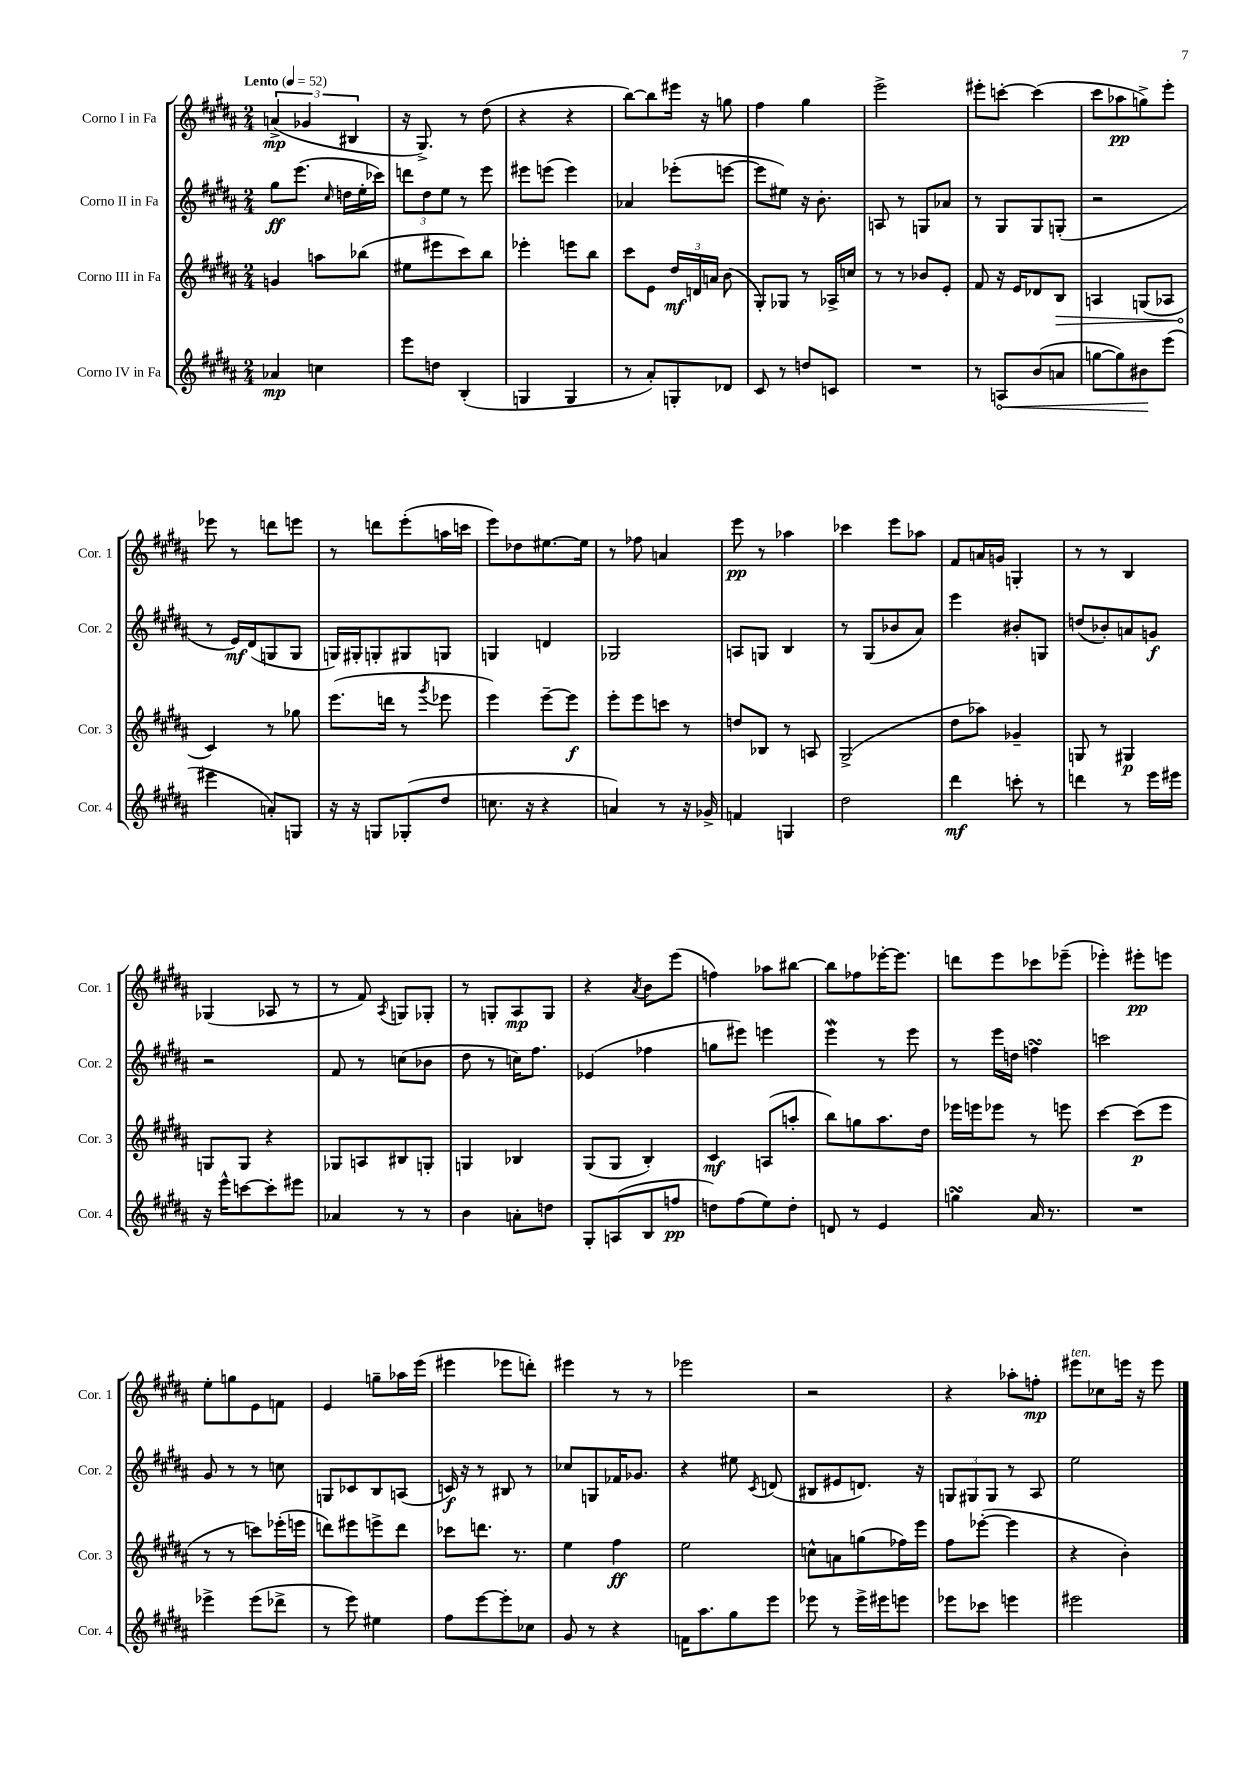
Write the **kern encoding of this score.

**kern	**kern	**kern	**kern
*staff4	*staff3	*staff2	*staff1
*clefG2	*clefG2	*clefG2	*clefG2
*k[f#c#g#d#a#]	*k[f#c#g#d#a#]	*k[f#c#g#d#a#]	*k[f#c#g#d#a#]
*M2/4	*M2/4	*M2/4	*M2/4
*MM52	*MM52	*MM52	*MM52
4a-	4g	8gg#	(6a^
.	.	(8.eee	.
.	.	.	6g-
4cc	8aa	.	.
.	.	16qqcc#	.
.	.	16dd	.
.	.	.	6B#
.	(8bb-	16ee'	.
.	.	16ccc-)	.
=	=	=	=
8eee	8ee#	12ddd	16r
.	.	.	8.G#^)
.	.	12dd#	.
8dd	8eee#	.	.
.	.	12ee	.
(4B'	8ccc#)	8r	8r
.	8bb	8eee	(8dd#
=	=	=	=
4G	4eee-'	8eee#	4r
.	.	(8eee	.
4G	8eee	4eee)	4r
.	8bb	.	.
=	=	=	=
8r	8ccc#	4a-	[8bb)
8a#')	8e	.	8bb]
8G'	24dd#	(8eee-'	16eee#
.	24d	.	.
.	.	.	16r
.	24a	.	.
8d-	(8b	[8eee	8gg
=	=	=	=
8c#	8G#')	8eee]	4ff#
8r	8G-	8ee#)	.
8dd	8r	16r	4gg#
.	.	8.b'	.
8c	16A-^	.	.
.	16cc	.	.
=	=	=	=
2r	8r	8A	2eee^
.	8r	8r	.
.	8b-	8G	.
.	8e'	8a-	.
=	=	=	=
8r	8f#	8r	8eee#'
8A	16r	8G#	[8ccc'
.	16e	.	.
(8b	8d-	8G#	(4ccc]
8a	8B	(8G'	.
=	=	=	=
[8gg	4A	2r	8ccc#
8gg])	.	.	8aa-
8b#	(8G	.	8gg^)
(8eee	8A-	.	8eee'
=	=	=	=
4eee#	4c#)	8r	8eee-
.	.	16e)	8r
.	.	(16d#	.
8a')	8r	8G	8ddd
8G	8gg-	8G	8eee
=	=	=	=
16r	(8.eee	16G)	8r
16r	.	16G#'	.
8G	.	8G'	8ddd
.	16ddd	.	.
(8G-'	8r	8G#	(8eee'
.	8qggg#	.	.
8dd#	8eee-	8G	16aa
.	.	.	16ccc
=	=	=	=
8.cc	4eee)	4G	8eee)
.	.	.	8dd-
16r	.	.	.
4r	[8eee~	4d	[8.ee#
.	8eee]	.	.
.	.	.	16ee#]
=	=	=	=
4a)	8eee'	2G-	8r
.	8eee	.	8ff-
8r	8ccc	.	4a
16r	8r	.	.
16g-^	.	.	.
=	=	=	=
4f	8dd	8A	8eee
.	8B-	8G	8r
4G	8r	4B	4aa-
.	8A	.	.
=	=	=	=
2dd#	(2G#^	8r	4ccc-
.	.	(8G#	.
.	.	8b-	8eee
.	.	8a#)	8aa-
=	=	=	=
4ddd#	8dd#	4eee	8f#
.	8aa-)	.	16a
.	.	.	16g
8ccc'	4g-~	8b#'	4G'
8r	.	8G	.
=	=	=	=
4ddd	8G	(8dd	8r
.	8r	8b-')	8r
8r	4G#	8a	4B
16eee	.	8g	.
16eee#	.	.	.
=	=	=	=
16r	8G	2r	(4G-
16eee^^	.	.	.
[8ccc	8G	.	.
8ccc']	4r	.	8A-
8eee#	.	.	8r
=	=	=	=
4a-	8G-	8f#	8r
.	8A	8r	8f#)
.	.	.	8qA#
8r	8B#	(8cc	8G
8r	8G'	8b-	8G-'
=	=	=	=
4b	4G	8dd#	8r
.	.	8r	8G'
8a'	4B-	16cc)	8A#
.	.	8.ff#	.
8dd	.	.	8G
=	=	=	=
8G#'	(8G#	(4e-	4r
(8A	8G#	.	.
.	.	.	8qa#
8B	4B')	4ff-	8b
8ff	.	.	(8eee
=	=	=	=
8dd)	4c#	8gg	4ff)
(8ff#	.	8eee#)	.
8ee)	(8A	4eee	8aa-
8dd'	8aa'	.	[8bb#
=	=	=	=
8d	8bb)	4eee	8bb#]
8r	8gg	.	8ff-
4e	8.aa#	8r	[16eee-'
.	.	.	8.eee-]
.	.	8eee	.
.	16dd#	.	.
=	=	=	=
4gg	16eee-	8r	8ddd
.	16eee	.	.
.	8eee-	16eee	8eee
.	.	16dd	.
16a#	8r	4ff	8ccc-
8.r	.	.	.
.	8eee	.	(8eee-~
=	=	=	=
2r	[4ccc#	2ccc	4eee-')
.	(8ccc#]	.	8eee#'
.	8eee	.	8eee
=	=	=	=
4eee-^	8r	8g#	8ee'
.	8r	8r	8gg
(8eee-	8ccc)	8r	8e
8ddd-^	(16eee-'	8cc	8f
.	16eee	.	.
=	=	=	=
8r	8ddd)	8G	4e
8eee)	8eee#	8c-	.
4ee#	8eee^	8B	8gg~
.	8ddd	(8A	16aa-
.	.	.	(16eee
=	=	=	=
8ff#	8ccc-	16c)	4eee#
.	.	16r	.
[8eee	8.ddd	8r	.
8eee']	.	8B#	8eee-
.	8.r	.	.
8cc-	.	8r	8ddd')
=	=	=	=
8g#	4ee	8cc-	4eee#
8r	.	8G	.
4r	4ff#	16f-	8r
.	.	8.g-	.
.	.	.	8r
=	=	=	=
16f	2ee	4r	2eee-
8.aa#	.	.	.
8gg#	.	8ee#	.
.	.	8qc#	.
8eee	.	(8d	.
=	=	=	=
8eee-	8cc^^	8B#	2r
8r	8a	8e#	.
16eee-^	(8gg	8.d)	.
16eee#	.	.	.
8eee	16ff-)	.	.
.	16eee	16r	.
=	=	=	=
8eee-	8ff#	12G	4r
.	.	12G#	.
8ccc-	([8eee-'	.	.
.	.	12G#	.
4eee	4eee-]	8r	8aa-'
.	.	8A#	8ff'
=	=	=	=
2eee#	4r	2ee	8eee#
.	.	.	8cc-
.	4b')	.	16eee
.	.	.	16r
.	.	.	8eee
==	==	==	==
*-	*-	*-	*-
